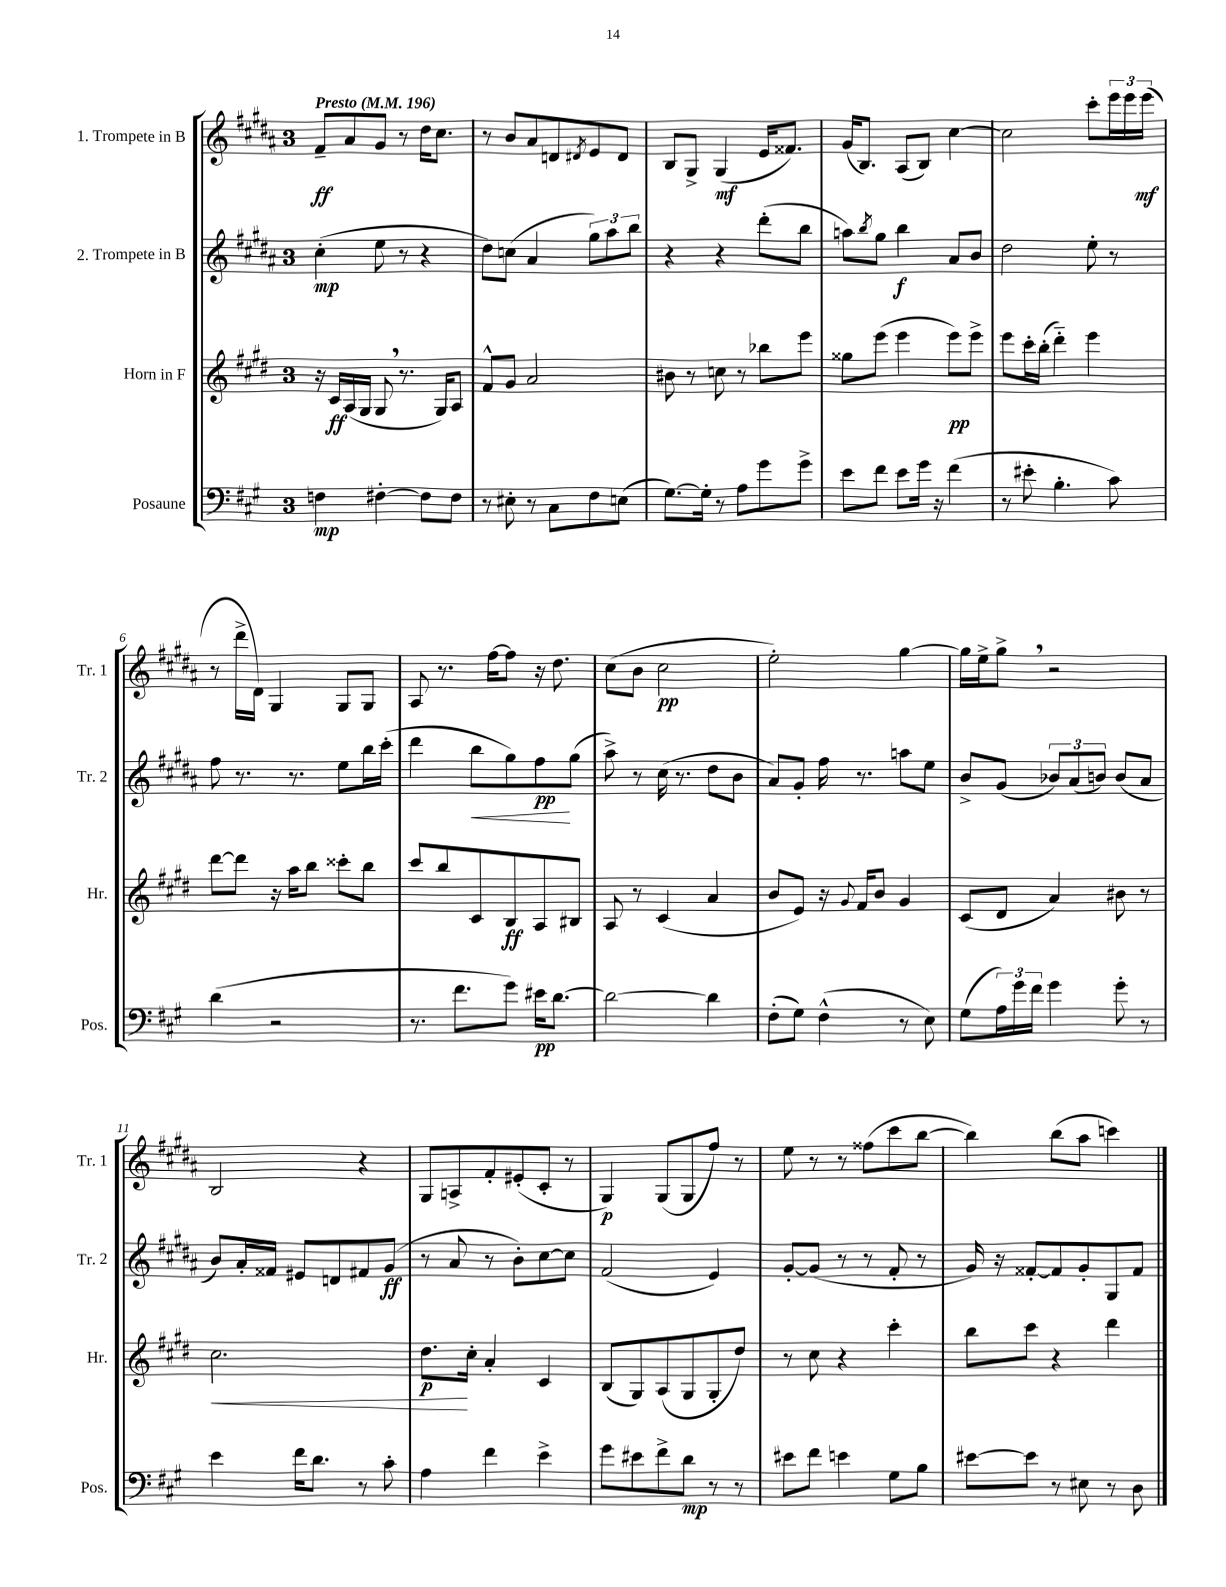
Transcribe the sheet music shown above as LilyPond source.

<<
\new StaffGroup <<
\new Staff = "s0" \with { instrumentName = "1. Trompete in B" shortInstrumentName = "Tr. 1" } {
    \clef treble \key b \major \once \override Staff.TimeSignature.style = #'single-digit \time 3/4 \tempo "Presto" 4 = 196
    fis'8--\ff ais'8 gis'8 r8 dis''16 cis''8. |
    r8 b'8 ais'8 d'8 \acciaccatura { dis'8 } e'8 dis'8 |
    b8 gis8-> gis4\mf( e'16 fisis'8.) |
    gis'16( b8.) ais8( b8) cis''4~ |
    cis''2 cis'''8-. \tuplet 3/2 { e'''16 e'''16 e'''16\mf( } |
    r8 dis'''16-> dis'16) gis4 gis8 gis8 |
    ais8 r8. fis''16~ fis''8 r16 dis''8. |
    cis''8( b'8 cis''2\pp |
    e''2-.) gis''4~ |
    gis''16 e''16-> gis''8-> \breathe r2 |
    b2 r4 |
    gis8 a8-> fis'8-. eis'8-.( cis'8-. r8 |
    gis4\p) gis8( gis8 fis''8) r8 |
    e''8 r8 r8 fisis''8( cis'''8 b''8~ |
    b''4) b''8( ais''8 c'''4) \bar "|." |
}
\new Staff = "s1" \with { instrumentName = "2. Trompete in B" shortInstrumentName = "Tr. 2" } {
    \clef treble \key b \major \once \override Staff.TimeSignature.style = #'single-digit \time 3/4
    cis''4-.\mp( e''8 r8 r4 |
    dis''8) c''8( ais'4 \tuplet 3/2 { gis''8) ais''8 b''8 } |
    r4 r4 dis'''8-.( b''8 |
    a''8) \acciaccatura { b''8 } gis''8 b''4\f ais'8 b'8 |
    dis''2 e''8-. r8 |
    fis''8 r8. r8. e''8 b''16 cis'''16-.( |
    dis'''4 b''8\< gis''8) fis''8\pp\! gis''8( |
    ais''8->) r8 cis''16( r8. dis''8 b'8 |
    ais'8) gis'8-. fis''16 r8. a''8 e''8 |
    b'8-> gis'8( \tuplet 3/2 { bes'8) ais'8( b'8) } b'8( ais'8 |
    b'8) ais'16-. fisis'16 eis'8 d'8 fis'8 gis'8\ff( |
    r8 ais'8 r8 b'8-.) cis''8~ cis''8 |
    fis'2( e'4) |
    gis'8~-. gis'8( r8 r8 fis'8-. r8 |
    gis'16) r16 fisis'8~-. fisis'8 gis'8-. gis8 fisis'8 \bar "|." |
}
\new Staff = "s2" \with { instrumentName = "Horn in F" shortInstrumentName = "Hr." } {
    \clef treble \key e \major \once \override Staff.TimeSignature.style = #'single-digit \time 3/4
    r16 cis'16\ff a16( gis16 gis8 \breathe r8. gis16) a8 |
    fis'8-^ gis'8 a'2 |
    bis'8 r8 c''8 r8 bes''8 e'''8 |
    gisis''8 e'''8( e'''4 e'''8\pp) e'''8-> |
    e'''8 cis'''16-. b''16-.( dis'''4-_) e'''4 |
    dis'''8~ dis'''8 r16 a''16 b''8 cisis'''8-. b''8 |
    cis'''8 b''8 cis'8 b8\ff a8 bis8 |
    a8 r8 cis'4( a'4 |
    b'8 e'8) r16 \appoggiatura { gis'8 } fis'16 b'8 gis'4 |
    cis'8( dis'8 a'4) bis'8 r8 |
    cis''2.\< |
    dis''8.\p\! cis''16-. a'4-. cis'4 |
    b8( gis8) a8( gis8 gis8-. dis''8) |
    r8 cis''8 r4 cis'''4-. |
    b''8 cis'''8 r4 dis'''4 \bar "|." |
}
\new Staff = "s3" \with { instrumentName = "Posaune" shortInstrumentName = "Pos." } {
    \clef bass \key a \major \once \override Staff.TimeSignature.style = #'single-digit \time 3/4
    f4\mp fis4~-. fis8 fis8 |
    r8 eis8-. r8 cis8 fis8 e8( |
    gis8.~) gis16-. r8 a8 gis'8 gis'8-> |
    e'8 fis'8 e'8 gis'16 r16 fis'4( |
    r8 eis'8-. b4.-. cis'8) |
    d'4( r2 |
    r8. fis'8. gis'8) eis'16\pp d'8.~ |
    d'2~ d'4 |
    fis8-.( gis8) fis4-^( r8 e8) |
    gis8( \tuplet 3/2 { a16) gis'16 fis'16 } gis'4 gis'8-. r8 |
    e'4 fis'16 d'8. r8 cis'8-. |
    a4 fis'4 e'4-> |
    gis'8 eis'8 fis'8-> d'8\mp r8 r8 |
    eis'8 fis'8 e'4 gis8 b8 |
    eis'8~ eis'8 r8 eis8 r8 d8 \bar "|." |
}
>>
>>
